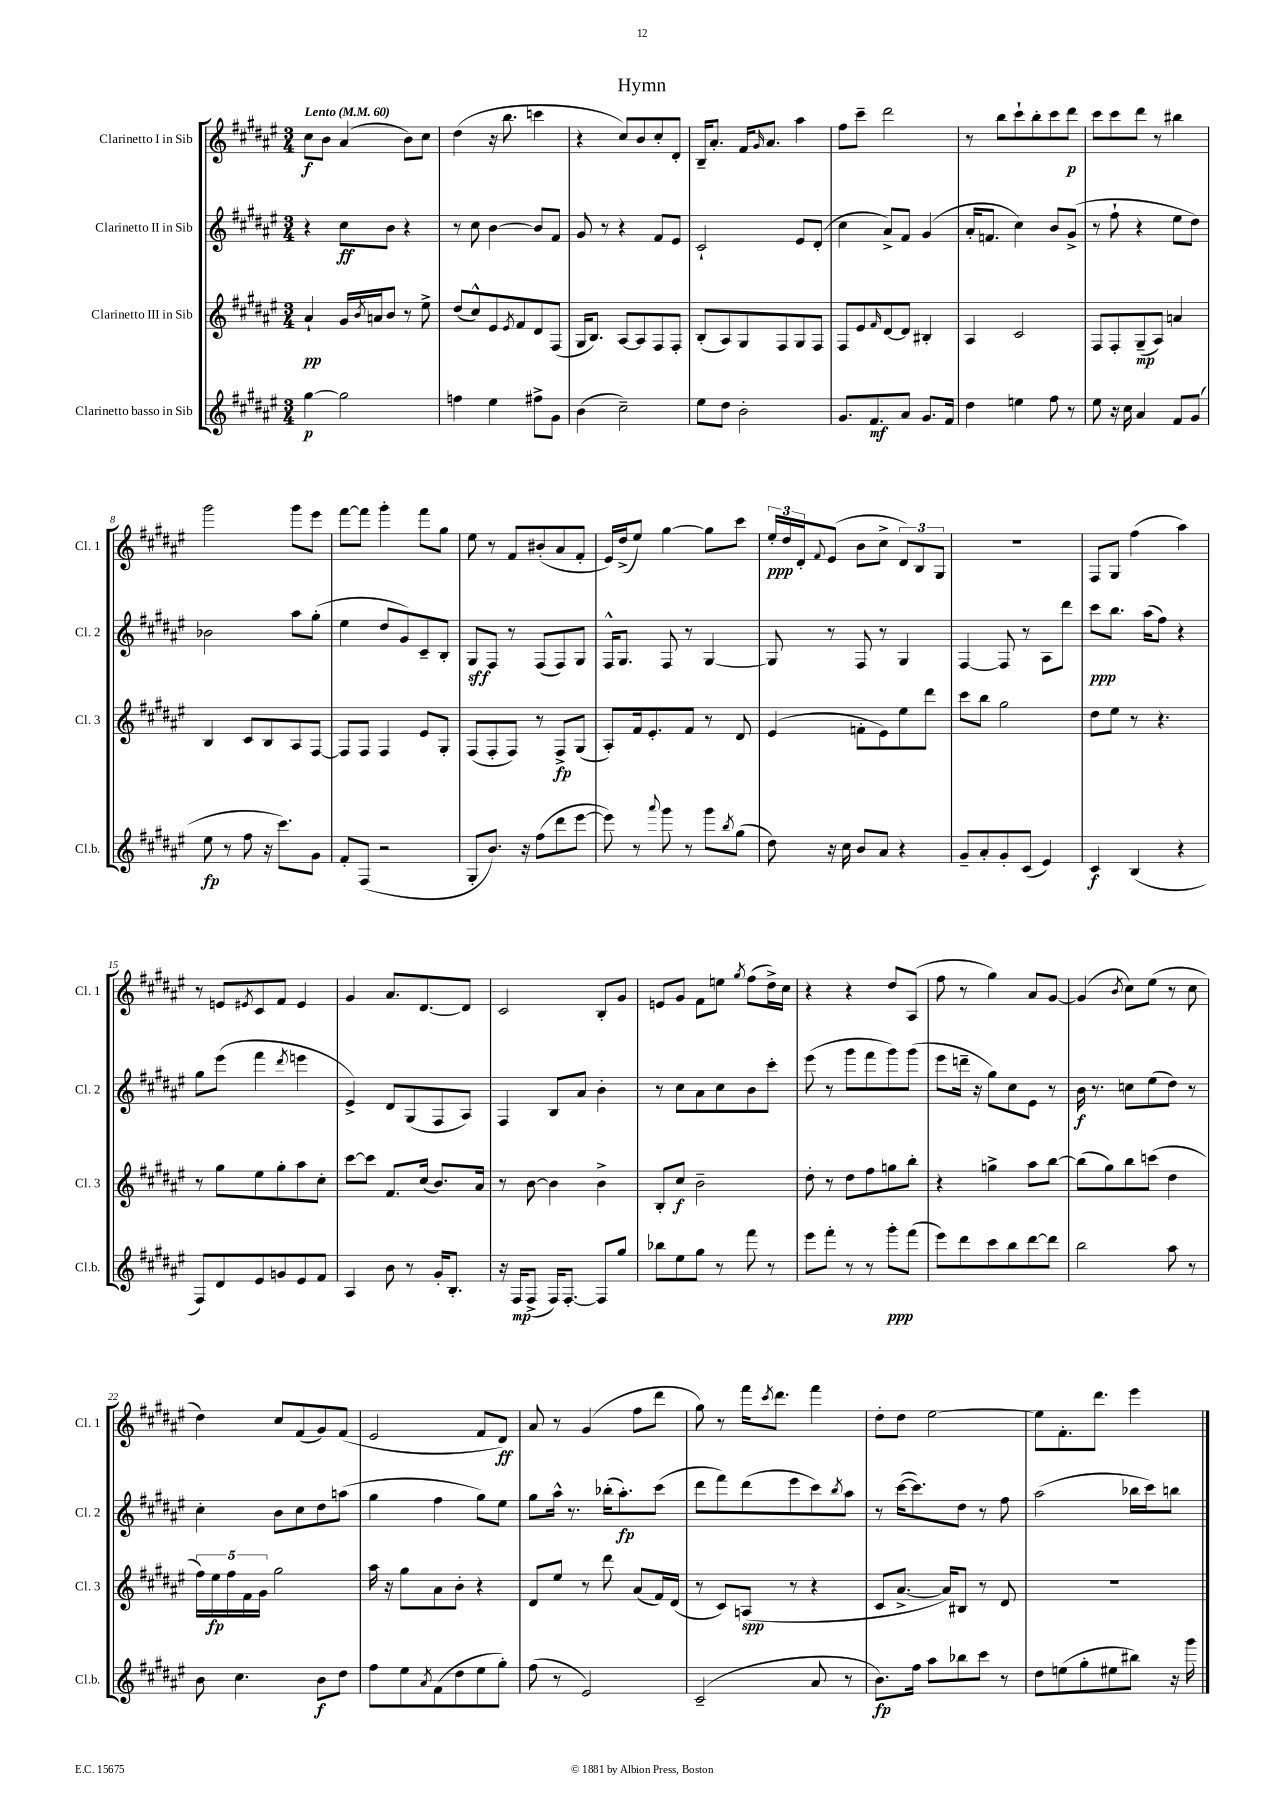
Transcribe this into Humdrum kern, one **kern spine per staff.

**kern	**kern	**kern	**kern
*staff4	*staff3	*staff2	*staff1
*clefG2	*clefG2	*clefG2	*clefG2
*k[f#c#g#d#a#e#]	*k[f#c#g#d#a#e#]	*k[f#c#g#d#a#e#]	*k[f#c#g#d#a#e#]
*M3/4	*M3/4	*M3/4	*M3/4
*MM60	*MM60	*MM60	*MM60
[4gg#	4a#`	4r	8cc#
.	.	.	8b
2gg#]	16g#	8cc#	(4a#
.	8qb	.	.
.	16a	.	.
.	8b	8b	.
.	8r	4r	8b)
.	8ee#^	.	8cc#
=	=	=	=
4ff	(8dd#	8r	(4dd#
.	8cc#^^)	8cc#	.
4ee#	8e#	[4b	16r
.	.	.	8.bb
.	8qe#	.	.
.	8f#	.	.
8ff#^	8d#	8b]	4ccc
8g#	(8F#	8f#	.
=	=	=	=
(4b	16G#	8g#	4r
.	8.B)	.	.
.	.	8r	.
2cc#~)	[8A#	4r	8cc#)
.	8A#]	.	8b
.	8F#	8f#	8cc#'
.	8F#'	8e#	8d#'
=	=	=	=
8ee#	(8B'	2c#`	16B~
.	.	.	8.a#'
8dd#	8A#)	.	.
2b'	8G#	.	16f#
.	.	.	16qqg#
.	.	.	8.a#
.	8F#	.	.
.	8G#	8e#	4aa#
.	8F#	(8d#'	.
=	=	=	=
8.g#	8F#	4cc#	8ff#
.	8e#	.	8ccc#~
8.f#	.	.	.
.	16qqf#	.	.
.	[8d#	8a#^)	2ddd#
8a#	8d#]	8f#	.
8.g#	4B#'	(4g#	.
16f#	.	.	.
=	=	=	=
4dd#	4A#	16a#'	8r
.	.	8.f	.
.	.	.	8bb
4ee	2c#	4cc#)	8ccc#`
.	.	.	8bb'
8ff#	.	8b	8ccc#
8r	.	(8g#^	8ddd#
=	=	=	=
8ee#	8F#	8r	8ccc#
16r	8F#'	8ff#`	8ccc#
16cc#	.	.	.
4a#	(8G#~	4r	8ddd#
.	8A#)	.	8r
8f#	4a	8ee#	4bb#
(8g#	.	8dd#)	.
=	=	=	=
8ee#	4B	2b-	2ggg#
8r	.	.	.
8ff#	8c#	.	.
16r	8B	.	.
8.ccc#)	.	.	.
.	8A#	8aa#	8ggg#
8g#	[8F#	(8gg#'	8eee#
=	=	=	=
8f#'	8F#]	4ee#	[8fff#
(8F#	8F#	.	8fff#]
2r	4F#	8dd#	4ggg#'
.	.	8g#)	.
.	8e#	8c#~	8fff#
.	8G#'	8B'	8gg#
=	=	=	=
8G#'	(8F#	8G#	8ee#
8.b)	8F#'	8F#	8r
.	8F#)	8r	8f#
16r	.	.	.
(8ff#	8r	(8F#	(8b#'
8ddd#	8F#^	8F#)	8a#
[8eee#	(8G#	8G#	8f#'
=	=	=	=
8eee#])	8A#')	16F#^^	16e#)
.	.	8.G#	(16dd#^
8r	16f#	.	8ee#)
.	8.e#'	.	.
8qqaaa#	.	.	.
8ggg#	.	8F#	[4gg#
8r	8f#	8r	.
8ggg#	8r	[4G#	8gg#]
8qbb	.	.	.
(8gg#	8d#	.	8ccc#
=	=	=	=
8dd#)	(4e#	8G#]	24ee#'
.	.	.	24dd#
.	.	.	24d#'
.	.	.	8qqf#
16r	.	8r	(8e#
16cc#	.	.	.
8b	8f'	8F#	8b
8a#	8e#)	8r	8cc#^
4r	8ee#	4G#	12d#)
.	.	.	12B
.	8ddd#	.	.
.	.	.	12G#
=	=	=	=
8g#~	8ccc#	[4F#	2.r
8a#'	8bb	.	.
8g#'	2gg#	8F#]	.
(8c#	.	8r	.
4e#)	.	8A#	.
.	.	8ddd#	.
=	=	=	=
4c#	8dd#	8ccc#	8F#
.	8ee#	8.bb	8G#
(4B	8r	.	(4ff#
.	.	(16aa#	.
.	4.r	8ff#)	.
4r	.	4r	4aa#)
=	=	=	=
8F#)	8r	8gg#	8r
8d#	8gg#	(8eee#	8e
.	.	.	8qe#
8e#	8ee#	4fff#	8c#
8g	8gg#'	.	8f#
.	.	8qddd#	.
8e#	8aa#	4eee	4e#
8f#	8cc#'	.	.
=	=	=	=
4A#	[8ccc#	4e#^)	4g#
.	8ccc#]	.	.
8b	8.f#	8d#	8.a#
8r	.	(8G#	.
.	(16cc#	.	[8.d#
16g#'	8.b)	8F#	.
8.B'	.	.	.
.	.	8A#)	8d#]
.	16a#	.	.
=	=	=	=
16r	8r	4F#	2c#
16F#	.	.	.
(8F#^	[8b	.	.
16F#)	4b]	8B	.
[8.F#'	.	.	.
.	.	8a#	.
8F#]	4b^	4b'	8B'
8gg#	.	.	8g#
=	=	=	=
8bb-	8B'	8r	8e
8ee#	8cc#	8cc#	8g#
8gg#	2b~	8a#	8f#
8r	.	8cc#	8ee
.	.	.	8qgg#
8fff#	.	8b	(8ff#
8r	.	8ccc#'	16dd#^)
.	.	.	16cc#
=	=	=	=
8eee#	8dd#'	(8eee#	4r
8fff#'	8r	8r	.
8r	8dd#	8ggg#	4r
8r	8ff#	8fff#	.
8ggg#'	8gg	8ggg#)	8dd#
(8fff#	8bb'	(8ggg#	(8A#
=	=	=	=
8eee#)	4r	8eee#	8ff#
8ddd#	.	16ddd~	8r
.	.	16r	.
8ccc#	4gg^	8gg#)	4gg#)
8bb	.	8cc#	.
[8ddd#	8aa#	8e#	8a#
8ddd#]	[8bb	8r	[8g#
=	=	=	=
2bb	(8bb]	16b	(4g#]
.	.	8.r	.
.	8gg#)	.	.
.	.	.	8qb
.	8bb	8cc	8cc#)
.	(8ccc	(8ee#	(8ee#
8aa#	4dd#	8dd#)	8r
8r	.	8r	8cc#
=	=	=	=
8b	20ff#)	4cc#'	4dd#)
.	20ee#	.	.
.	20ff#	.	.
4.cc#	.	.	.
.	20f#	.	.
.	20g#	.	.
.	2gg#	8b	8cc#
.	.	8cc#	(8f#
8b	.	8dd#	8g#)
8dd#	.	(8aa	(8f#
=	=	=	=
8ff#	16aa#	4gg#	2e#
.	16r	.	.
8ee#	8gg#	.	.
8qa#	.	.	.
(8f#	8a#	4ff#	.
8dd#	8b'	.	.
8ee#	4r	8gg#)	8f#
8gg#')	.	8ee#	8d#)
=	=	=	=
(8ff#	8d#	8gg#	8a#
8r	8ee#	16aa#^^	8r
.	.	8.r	.
2e#)	8r	.	(4g#
.	8ddd#	(16bb-'	.
.	.	8.aa#')	.
.	(8a#	.	8ff#
.	16f#)	(8ccc#	8ddd#
.	(16d#	.	.
=	=	=	=
(2c#~	8r	8ddd#	8gg#)
.	8c#)	8fff#)	8r
.	(8A	(8ddd#	16fff#
.	.	.	8qccc#
.	.	.	8.ddd#
.	8r	8eee#	.
8a#	4r	8ccc#)	4fff#
.	.	8qbb	.
8r	.	8aa#	.
=	=	=	=
8.b)	8c#	8r	8dd#'
.	[8.a#^	([16ccc#	8dd#
16ff#	.	8.ccc#])	.
8aa#	.	.	[2ee#
.	16a#])	.	.
8bb-	8B#	8dd#	.
8ccc#	8r	8r	.
8r	8d#	8ff#	.
=	=	=	=
8dd#	2.r	(2aa#	8ee#]
(8ee	.	.	8.f#'
8gg#'	.	.	.
.	.	.	8.ddd#
8ee#	.	.	.
8bb#)	.	16bb-	4eee#
.	.	16ccc#)	.
16r	.	8bb	.
16ggg#	.	.	.
==	==	==	==
*-	*-	*-	*-
